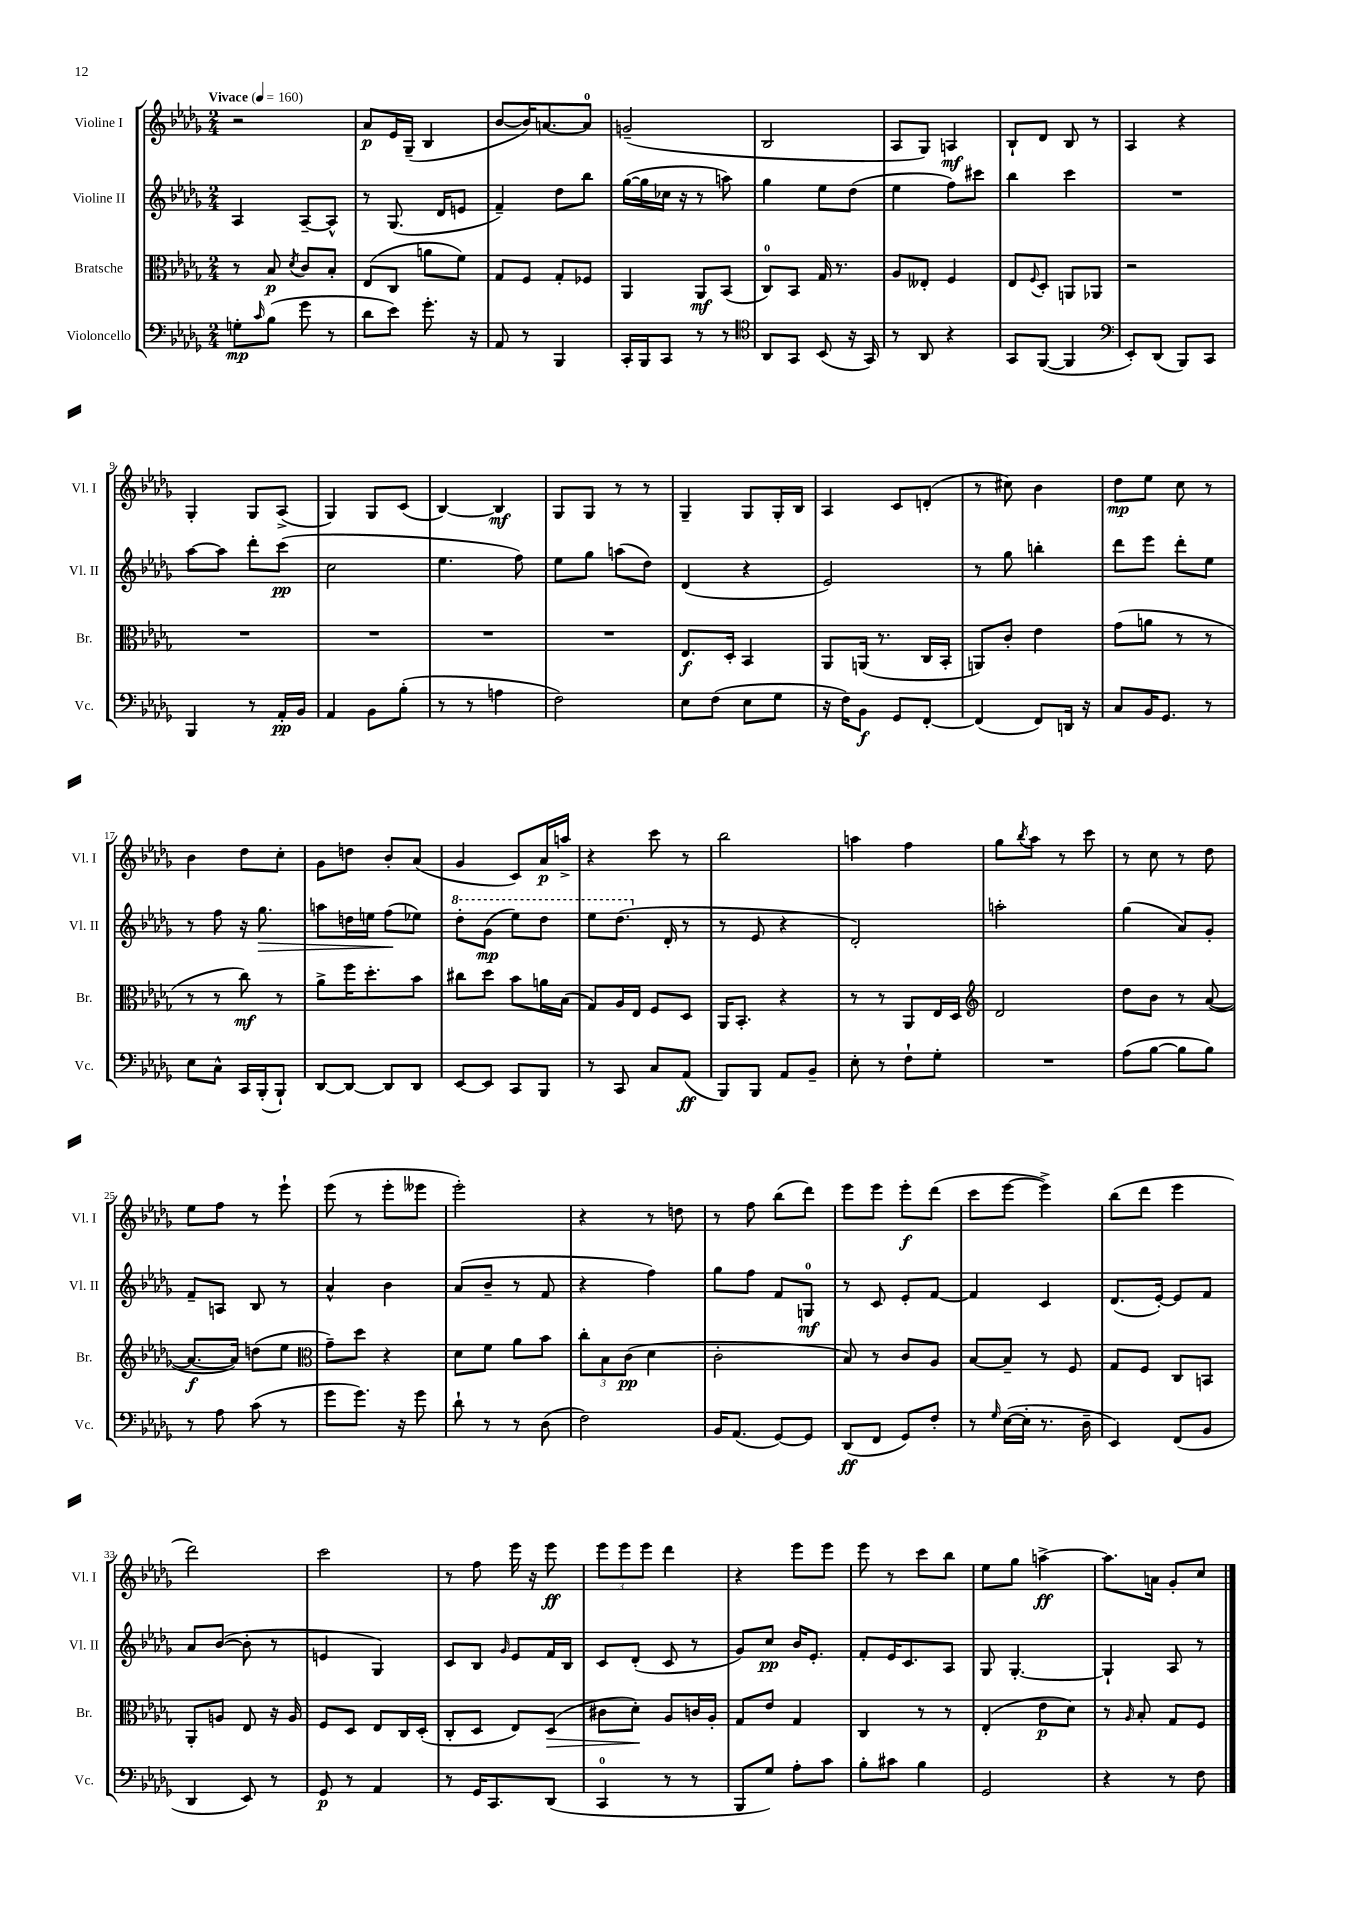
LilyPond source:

<<
\new StaffGroup <<
\new Staff = "s0" \with { instrumentName = "Violine I" shortInstrumentName = "Vl. I" } {
    \clef treble \key des \major \numericTimeSignature \time 2/4 \tempo "Vivace" 4 = 160
    r2 |
    aes'8\p ees'16 ges16--( bes4 |
    bes'8~ bes'16) a'8.~ a'8-0 |
    g'2--( |
    bes2 |
    aes8 ges8) a4\mf |
    bes8-! des'8 bes8 r8 |
    aes4 r4 |
    ges4-. ges8 aes8->( |
    ges4) ges8 c'8( |
    bes4~) bes4\mf |
    ges8 ges8 r8 r8 |
    ges4-- ges8 ges16-. bes16 |
    aes4 c'8 d'8-.( |
    r8 cis''8) bes'4 |
    des''8\mp ees''8 c''8 r8 |
    bes'4 des''8 c''8-. |
    ges'8 d''8 bes'8-. aes'8( |
    ges'4 c'8) aes'16\p a''16-> |
    r4 c'''8 r8 |
    bes''2 |
    a''4 f''4 |
    ges''8 \acciaccatura { bes''8 } aes''8 r8 c'''8 |
    r8 c''8 r8 des''8 |
    ees''8 f''8 r8 ees'''8-! |
    ees'''8( r8 ees'''8-. eeses'''8 |
    ees'''2-.) |
    r4 r8 d''8 |
    r8 f''8 bes''8( des'''8) |
    ees'''8 ees'''8 ees'''8-.\f des'''8( |
    c'''8 ees'''8~ ees'''4->) |
    bes''8( des'''8 ees'''4 |
    des'''2) |
    c'''2 |
    r8 f''8 ees'''16 r16 ees'''8\ff |
    \tuplet 3/2 { ees'''8 ees'''8 ees'''8 } des'''4 |
    r4 ees'''8 ees'''8 |
    ees'''8 r8 c'''8 bes''8 |
    ees''8 ges''8 a''4~->\ff |
    a''8. a'16 ges'8-. c''8 \bar "|." |
}
\new Staff = "s1" \with { instrumentName = "Violine II" shortInstrumentName = "Vl. II" } {
    \clef treble \key des \major \numericTimeSignature \time 2/4
    aes4 aes8~-- aes8-^ |
    r8 ges8.( des'16 e'8 |
    f'4--) des''8 bes''8 |
    ges''16~( ges''16 ces''16 r16 r8 a''8) |
    ges''4 ees''8 des''8( |
    ees''4 f''8) cis'''8 |
    bes''4 c'''4 |
    R2 |
    aes''8~ aes''8 des'''8-. c'''8\pp( |
    c''2 |
    ees''4. f''8) |
    ees''8 ges''8 a''8( des''8) |
    des'4( r4 |
    ees'2) |
    r8 ges''8 b''4-. |
    des'''8 ees'''8 des'''8-. ees''8 |
    r8 f''8 r16 ges''8.\> |
    a''8 d''16 e''16 f''8\!( ees''8) |
    \ottava #1 des'''8-. ges''8\mp( ees'''8) des'''8 |
    ees'''8 des'''8.( \ottava #0 des'16-. r8 |
    r8 ees'8 r4 |
    des'2-.) |
    a''2-. |
    ges''4( aes'8) ges'8-. |
    f'8-- a8 bes8 r8 |
    aes'4-^ bes'4 |
    aes'8( bes'8-- r8 f'8 |
    r4 f''4) |
    ges''8 f''8 f'8 g8-0\mf |
    r8 c'8 ees'8-. f'8~ |
    f'4 c'4 |
    des'8.( ees'16~-.) ees'8 f'8 |
    aes'8 bes'8~( bes'8-. r8 |
    e'4 ges4) |
    c'8 bes8 \grace { ges'16 } ees'8 f'16 bes16 |
    c'8 des'8-.( c'8 r8 |
    ges'8) c''8\pp bes'16 ees'8.-. |
    f'8-. ees'16 c'8. aes8 |
    ges8 ges4.~-. |
    ges4-! aes8 r8 \bar "|." |
}
\new Staff = "s2" \with { instrumentName = "Bratsche" shortInstrumentName = "Br." } {
    \clef alto \key des \major \numericTimeSignature \time 2/4
    r8 bes8\p \acciaccatura { des'8 } c'8 bes8-. |
    ees8( c8 a'8 f'8) |
    ges8 f8 ges8-. fes8 |
    aes,4 aes,8\mf bes,8( |
    c8-0) bes,8 ges16 r8. |
    aes8 eeses8-. f4 |
    ees8 \appoggiatura { f8 } des8-. a,8 aes,8 |
    r2 |
    R2 |
    R2 |
    R2 |
    R2 |
    ees8.\f des16-. bes,4 |
    aes,8 a,16( r8. c16 bes,16-. |
    a,8) c'8-. ees'4 |
    ges'8( a'8 r8 r8 |
    r8 r8 c''8\mf) r8 |
    aes'8-> f''16 des''8.-. bes'8 |
    cis''8 des''8 bes'8 a'16 bes16( |
    ges8) aes16 ees16 f8 des8 |
    aes,16 bes,8.-. r4 |
    r8 r8 aes,8 ees16 des16 |
    \clef treble des'2 |
    des''8 bes'8 r8 aes'8~( |
    aes'8.~\f aes'16) d''8( ees''8 |
    \clef alto ges'8--) des''8 r4 |
    des'8 f'8 aes'8 bes'8 |
    \tuplet 3/2 { c''8-. bes8 c'8\pp( } des'4 |
    c'2-. |
    bes8) r8 c'8 aes8 |
    bes8~ bes8-- r8 f8 |
    ges8 f8 c8 b,8 |
    aes,8-. a8 ees8 r16 a16 |
    f8 des8 ees8 c16 des16-.( |
    c8-. des8 ees8) des8\>( |
    cis'8 des'8-.\!) aes8 c'16 aes16-. |
    ges8 ees'8 ges4 |
    c4 r8 r8 |
    ees4-.( ees'8\p des'8) |
    r8 \grace { aes16 } bes8-. ges8 f8 \bar "|." |
}
\new Staff = "s3" \with { instrumentName = "Violoncello" shortInstrumentName = "Vc." } {
    \clef bass \key des \major \numericTimeSignature \time 2/4
    g8-.\mp \grace { c'16 } bes8( ges'8 r8 |
    des'8 ees'8) ges'8.-. r16 |
    aes,8 r8 bes,,4 |
    c,16-. bes,,16 c,8 r8 r8 |
    \clef tenor aes,8 ges,8 bes,8( r16 ges,16) |
    r8 aes,8 r4 |
    ges,8 f,8~( f,4 |
    \clef bass ees,8-.) des,8( bes,,8) c,8 |
    bes,,4 r8 aes,16-.\pp bes,16 |
    aes,4 bes,8 bes8-.( |
    r8 r8 a4 |
    f2) |
    ees8 f8( ees8 ges8 |
    r16 f16) bes,8\f ges,8 f,8~-. |
    f,4( f,8) d,16 r16 |
    c8 bes,16 ges,8. r8 |
    ees8 c8-^ c,16 bes,,16-.( bes,,8-!) |
    des,8~ des,8~ des,8 des,8 |
    ees,8~ ees,8 c,8 bes,,8 |
    r8 c,8 c8 aes,8\ff( |
    bes,,8) bes,,8 aes,8 bes,8-- |
    ees8-. r8 f8-! ges8-. |
    R2 |
    aes8( bes8~ bes8 bes8) |
    r8 aes8 c'8( r8 |
    ges'8 ges'8.) r16 ges'8 |
    des'8-! r8 r8 des8( |
    f2) |
    bes,16 aes,8.( ges,8~) ges,8 |
    des,8\ff( f,8 ges,8) f8-. |
    r8 \grace { ges16 } ees16~( ees16-. r8. des16-- |
    ees,4) f,8( bes,8 |
    des,4 ees,8) r8 |
    ges,8\p r8 aes,4 |
    r8 ges,16 c,8. des,8( |
    c,4-0 r8 r8 |
    bes,,8 ges8) aes8-. c'8 |
    bes8-. cis'8 bes4 |
    ges,2 |
    r4 r8 f8 \bar "|." |
}
>>
>>
